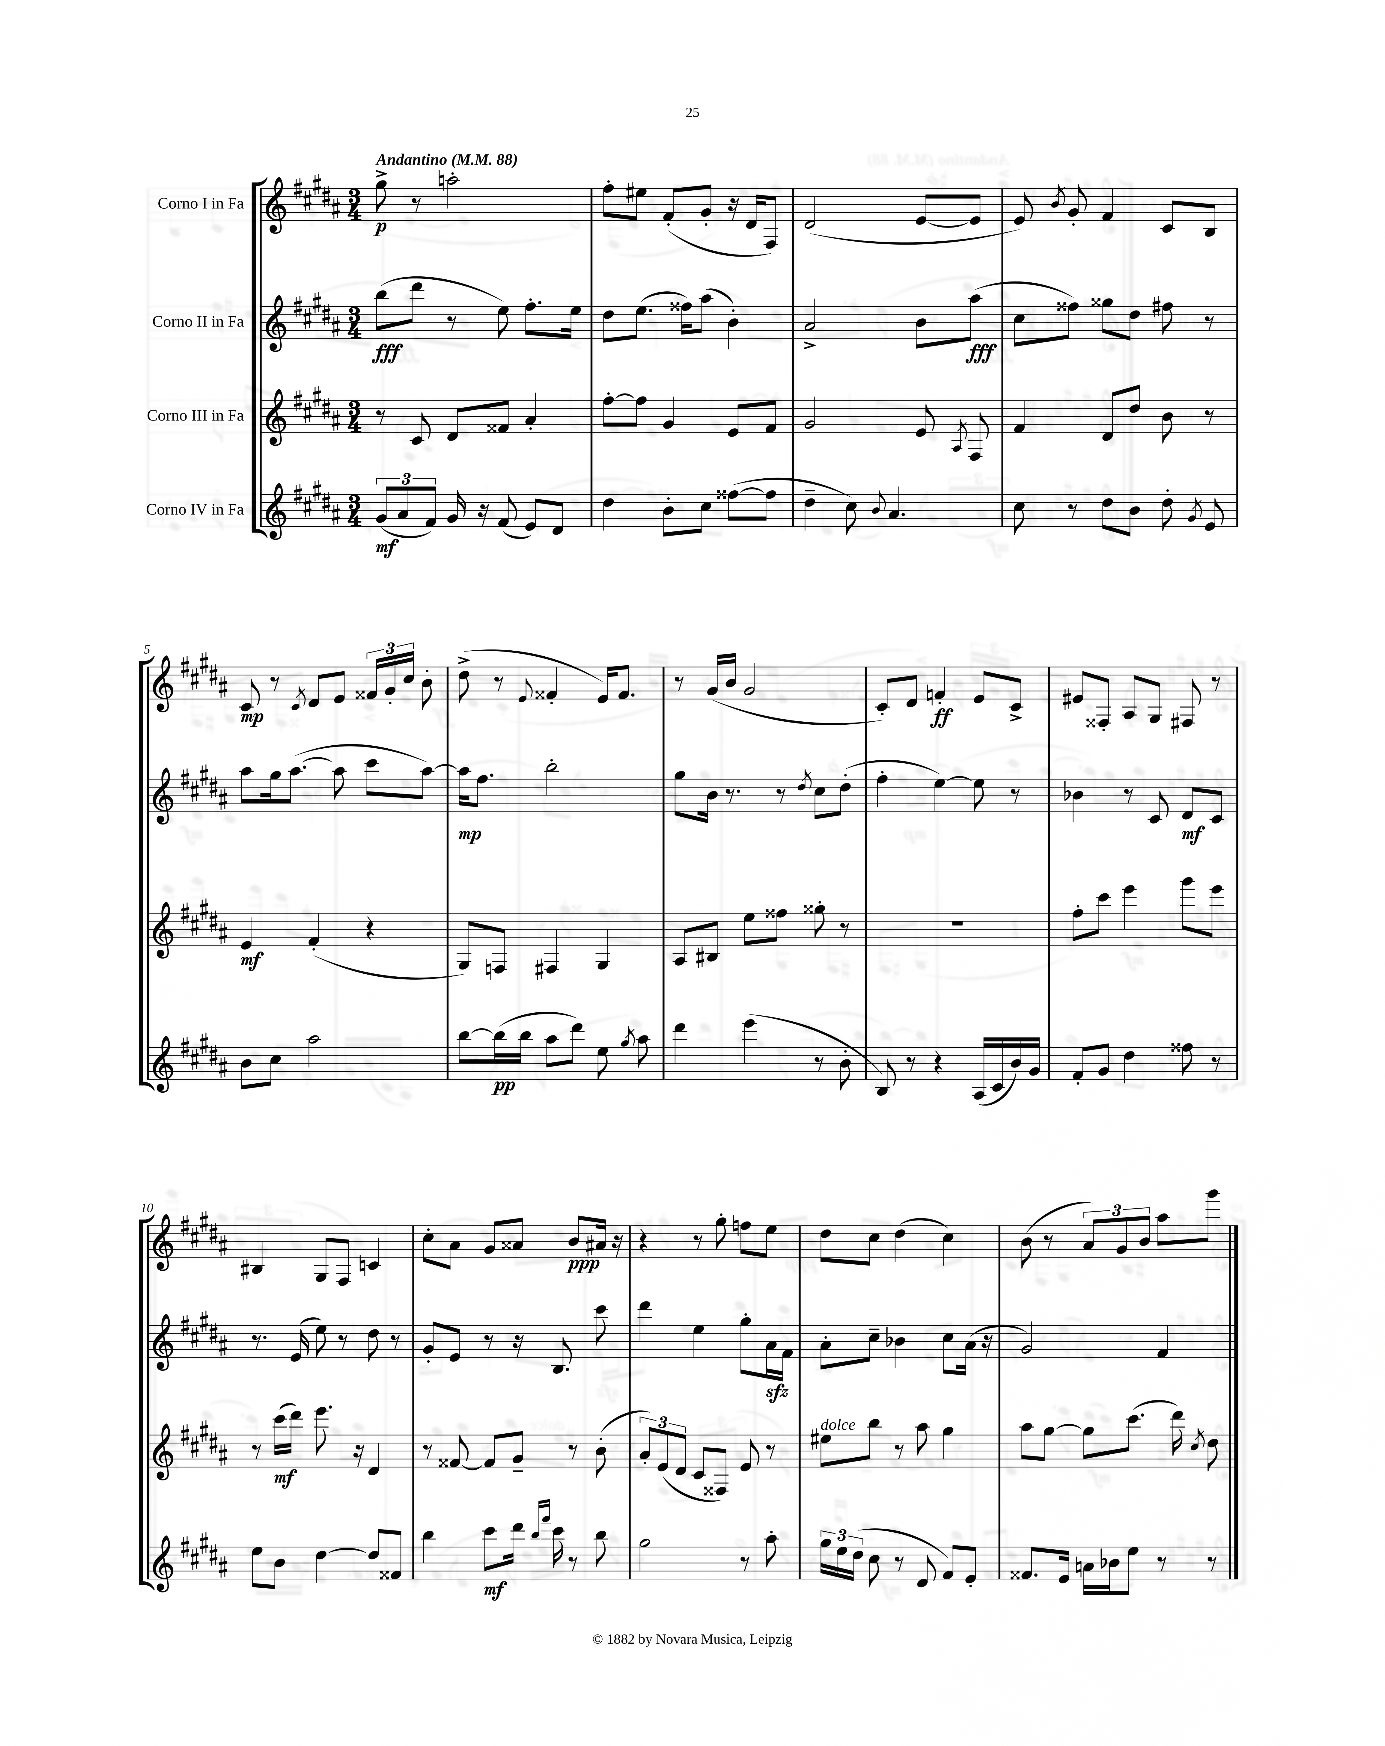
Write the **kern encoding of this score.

**kern	**kern	**kern	**kern
*staff4	*staff3	*staff2	*staff1
*clefG2	*clefG2	*clefG2	*clefG2
*k[f#c#g#d#a#]	*k[f#c#g#d#a#]	*k[f#c#g#d#a#]	*k[f#c#g#d#a#]
*M3/4	*M3/4	*M3/4	*M3/4
*MM88	*MM88	*MM88	*MM88
(12g#/L	8r	(8bb\L	8gg#^\
12a#/	.	.	.
.	8c#/	8ddd#\J	8r
12f#/J)	.	.	.
16g#/	8d#/L	8r	2aa'\
16r	.	.	.
(8f#/	8f##/J	8ee\)	.
8e/L)	4a#'/	8.ff#'\L	.
8d#/J	.	.	.
.	.	16ee\Jk	.
=	=	=	=
4dd#\	[8ff#'\L	8dd#\L	8ff#'\L
.	8ff#\]J	(8.ee\J	8ee#\J
8b'\L	4g#/	.	(8f#'/L
.	.	16ff##\LK)	.
8cc#\J	.	(8aa#\J	8g#'/J
([8ff##\L	8e/L	4b'\)	16r
.	.	.	16d#/LK
8ff##\]J	8f#/J	.	8F#/J)
=	=	=	=
4dd#~\	2g#/	2a#^/	(2d#/
8cc#\)	.	.	.
8qqb/	.	.	.
4.a#/	.	.	.
.	8e/	8b\L	[8e/L
.	8qA#/	.	.
.	8F#/	(8aa#\J	8e/]J
=	=	=	=
8cc#\	4f#/	8cc#\L	8e/)
.	.	.	8qb/
8r	.	8ff##\J)	8g#'/
8dd#\L	8d#/L	8gg##\L	4f#/
8b\J	8dd#/J	8dd#\J	.
8dd#'\	8b\	8ff#\	8c#/L
8qg#/	.	.	.
8e/	8r	8r	8B/J
=	=	=	=
8b\L	4e/	8aa#\L	8c#/
8cc#\J	.	16gg#\k	8r
.	.	([8.aa#\J	.
.	.	.	8qc#/
2aa#\	(4f#'/	.	8d#/L
.	.	8aa#\]	8e/J
.	4r	8ccc#\L	24f##/LL
.	.	.	24g#'/
.	.	.	24cc#/JJ
.	.	[8aa#\J)	8b'\
=	=	=	=
[8bb\L	8G#/L)	16aa#\]LK	(8dd#^\
.	.	8.ff#\J	.
(16bb\]L	8F/J	.	8r
16bb\JJ	.	.	.
.	.	.	8qqe/
8aa#\L	4F#/	2bb'\	4f##'/
8ddd#\J)	.	.	.
8ee\	4G#/	.	16e/LK)
.	.	.	8.f##/J
8qgg#/	.	.	.
8aa#\	.	.	.
=	=	=	=
4ddd#\	8A#/L	8gg#\L	8r
.	8B#/J	16b\Jk	(16g#/LL
.	.	8.r	16b/JJ
(4eee\	8ee\L	.	2g#/
.	8ff##\J	8r	.
.	.	8qdd#/	.
8r	8gg##'\	8cc#\L	.
8b'\	8r	(8dd#'\J	.
=	=	=	=
8B/)	2.r	4ff#'\	8c#'/L)
8r	.	.	8d#/J
4r	.	[4ee\)	4f'/
(16A#/LL	.	8ee\]	8e/L
16c#/	.	.	.
16b/)	.	8r	8c#^/J
16g#/JJ	.	.	.
=	=	=	=
8f#'/L	8ff#'\L	4b-\	8e#/L
8g#/J	8ccc#\J	.	8F##'/J
4dd#\	4eee\	8r	8A#/L
.	.	8c#/	8G#/J
8ff##\	8ggg#\L	8d#/L	8F#/
8r	8eee\J	8c#/J	8r
=	=	=	=
8ee\L	8r	8.r	4B#/
8b\J	(16ccc#\LL	.	.
.	16ddd#\JJ)	(16e/	.
[4dd#\	8.eee\	8ee\)	8G#/L
.	.	8r	8F#/J
.	16r	.	.
8dd#/]L	4d#/	8dd#\	4c/
8f##/J	.	8r	.
=	=	=	=
4bb\	8r	8g#'/L	8cc#'\L
.	[8f##/	8e/J	8a#\J
8ccc#\L	8f##/]L	8r	8g#/L
16ddd#\Jk	8g#~/J	16r	8a##/J
16qqbb/LL	.	.	.
16qqfff#/JJ	.	.	.
16ccc#\	.	8.B/	.
8r	8r	.	8b/L
8bb\	(8b'\	8ccc#\	16a#/Jk
.	.	.	16r
=	=	=	=
2gg#\	12a#'/L)	4ddd#\	4r
.	(12e/	.	.
.	12d#/J	.	.
.	8c#/L	4ee\	8r
.	8F##/J)	.	8gg#'\
8r	8e/	8gg#'\L	8ff\L
8aa#'\	8r	16a#\L	8ee\J
.	.	16f#\JJ	.
=	=	=	=
24gg#\LL	8ee#\L	8a#'\L	8dd#\L
24ee\	.	.	.
(24dd#\JJ	.	.	.
8cc#\	8bb\J	8cc#~\J	8cc#\J
8r	8r	4b-\	(4dd#\
8d#/	8aa#\	.	.
8f#/L)	4gg#\	8cc#\L	4cc#\)
8e'/J	.	(16a#\Jk	.
.	.	16r	.
=	=	=	=
8.f##/L	8aa#\L	2g#/)	(8b\
.	[8gg#\J	.	8r
16e/Jk	.	.	.
16a\LL	8gg#\]L	.	12a#/L)
16b-\J	.	.	.
.	.	.	12g#/
8ee\J	(8.ccc#\J	.	.
.	.	.	12b/J
8r	.	4f#/	8aa#\L
.	16ddd#\)	.	.
.	8qcc#/	.	.
8r	8dd#\	.	8ggg#\J
==	==	==	==
*-	*-	*-	*-
